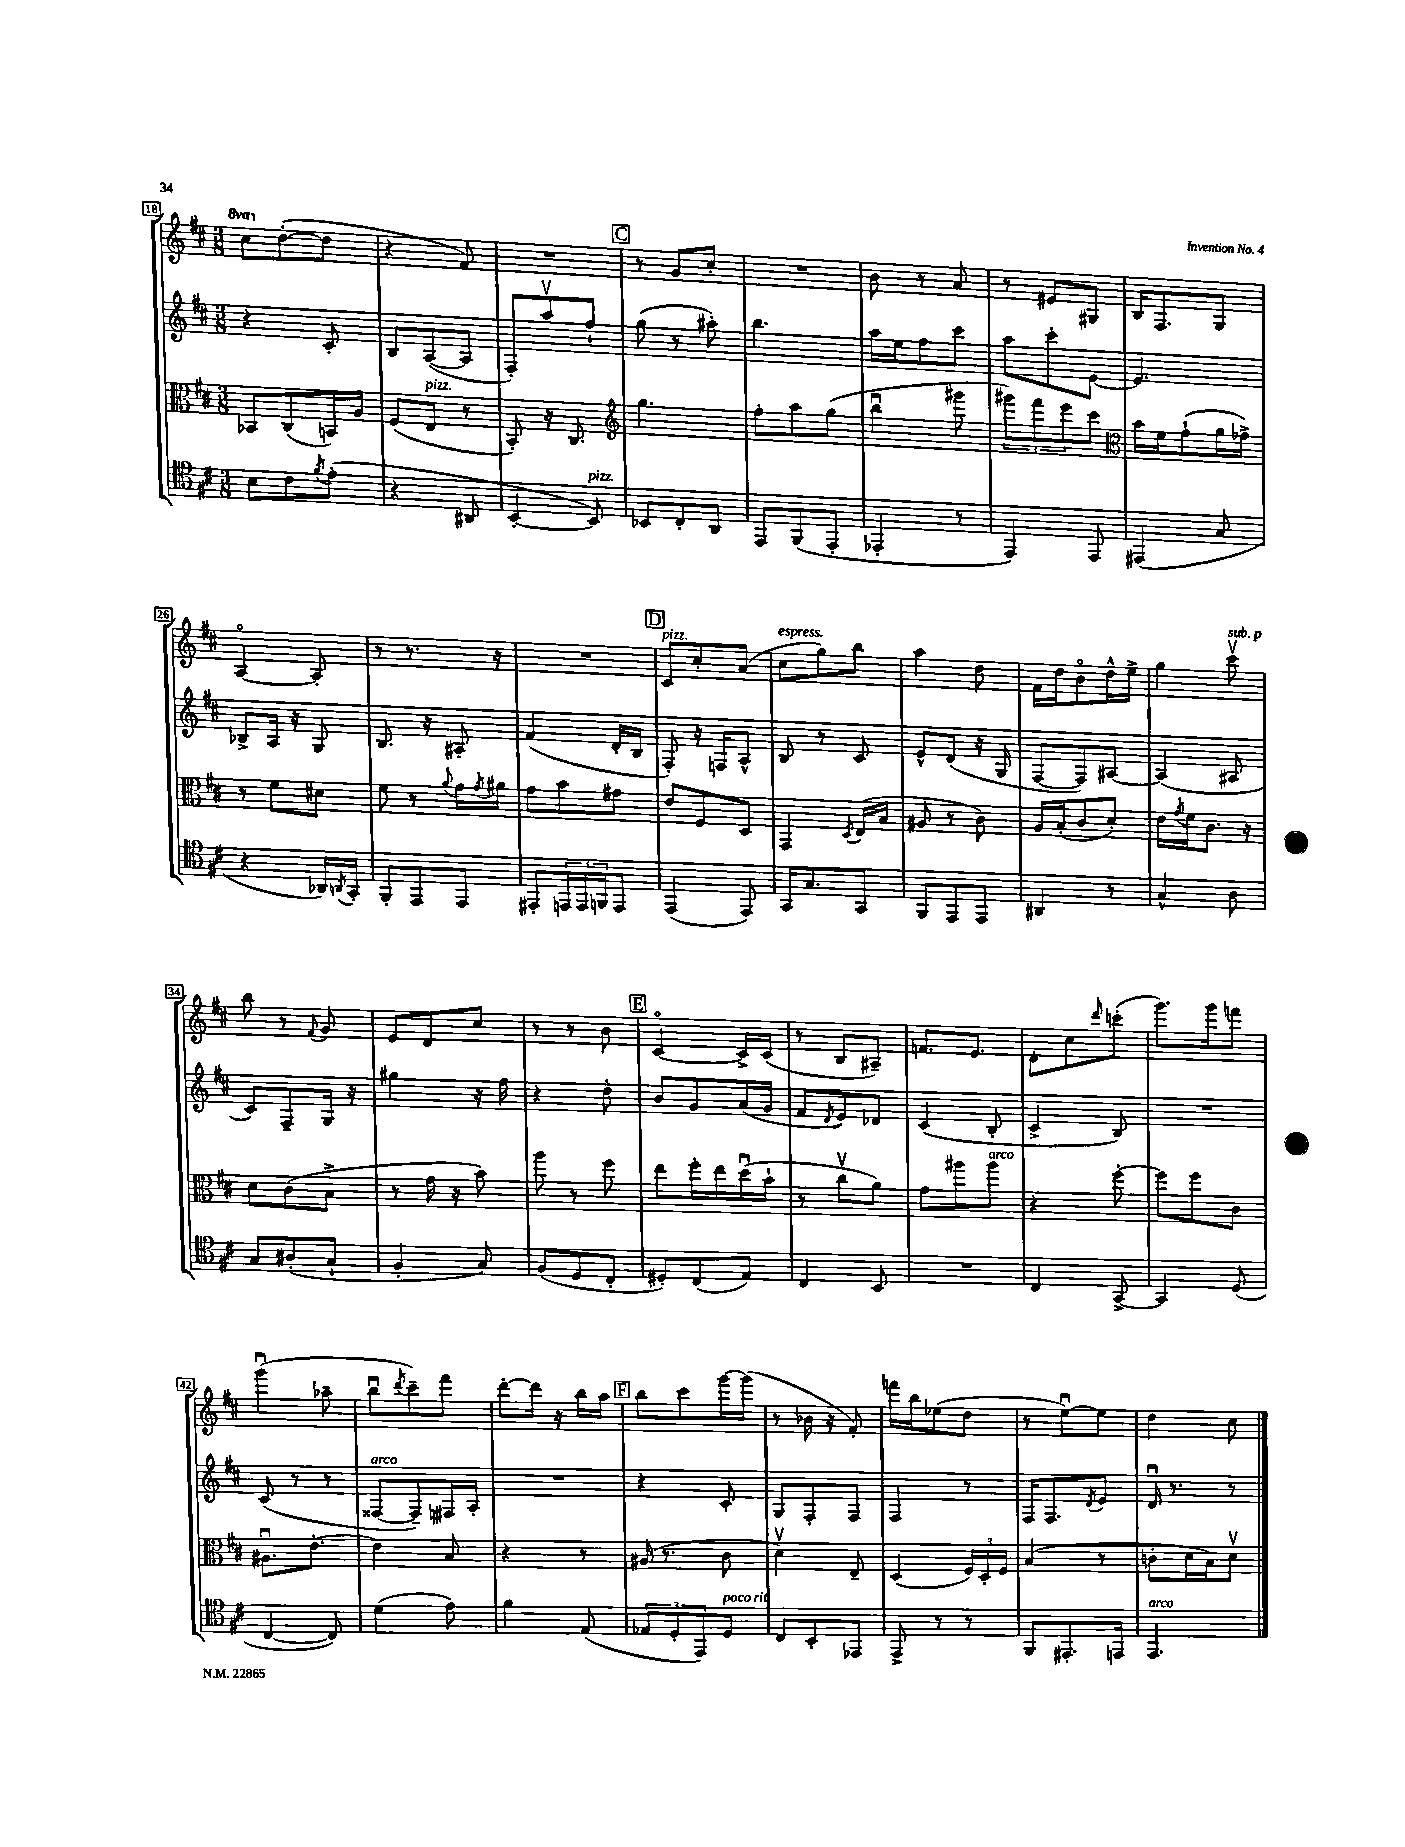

**kern	**kern	**kern	**kern
*part4	*part3	*part2	*part1
*staff4	*staff3	*staff2	*staff1
*clefC4	*clefC3	*clefG2	*clefG2
*k[f#c#]	*k[f#c#]	*k[f#c#]	*k[f#c#]
*M3/8	*M3/8	*M3/8	*M3/8
*	*	*	*8va
=18	=18	=18	=18
8B\L	8BB-X/L	4r	8ccc#\L
*	*	*	*X8va
8c#\	(8C#/	.	([8dd'\
8qf#/	.	.	.
(8e'\J	16BBn/L)	8c#'/	8dd\J]
.	16A/JJ	.	.
=19	=19	=19	=19
4r	(8F#/L	8B/L	4r
!	!LO:TX:a:i:t=pizz.	!	!
.	8E/J	([8A/	.
8AA#X/	8r	8A/J]	8f#/)
=20	=20	=20	=20
[4BB'/	8BB'/)	8F#'/L)	4.r
.	16r	8aav/	.
.	8.C#/	.	.
!LO:TX:a:i:t=pizz.	!	!	!
8BB/])	.	8ff#`/J	.
!!LO:REH:place=s1:t=C
=21	=21	=21	=21
*	*clefG2	*	*
8BB-X/L	4.gg\	(8gg\	8r
8C#'/	.	8r	8g/L
8AA/J	.	8aa#X'\)	8cc#'/J
=22	=22	=22	=22
8EE/L	8ff#'\L	4.bb\	4.r
(8FF#/	8aa\	.	.
8EE'/J	(8gg\J	.	.
=23	=23	=23	=23
4EE-X'/	4bbu\	16aa\LL	8b\
.	.	16ee\J	.
.	.	8ff#\	8r
8r	8ggg#X\	8ccc#\J	8a/
=24	=24	=24	=24
4EE/)	12ggg#X\L)	8aa\L	8r
.	12fff#\	.	.
.	.	8ccc#'\	8e#X/L
.	12eee\	.	.
8EE/	8ccc#\J	[8e\J	8G#X/J
=25	=25	=25	=25
*	*clefC3	*	*
(4EE#X/	16b\LL	4.e/]	16B/KL
.	16f#\J	.	8.F#/
.	(8g`\	.	.
8G/	16a\L	.	8G/J
.	16g-X^\JJ)	.	.
!!LO:LB:g=z
=26	=26	=26	=26
4r	8r	8B-X^/L	[4A/
.	8f#\L	16A/Jk	.
.	.	16r	.
16AA-X/LL)	8d#X\J	8G/	8A'/]
8qAAn/	.	.	.
16GG'/JJ	.	.	.
=27	=27	=27	=27
8FF#'/L	8f#\	8.B/	8r
8EE/	8r	.	8.r
.	.	16r	.
.	8qqa/	.	.
8EE/J	16g\LL	8A#X'/	.
.	8qg/	.	.
.	16a#X\JJ	.	16r
=28	=28	=28	=28
8EE#X'/L	8g\L	(4f#/	4.r
24EEn/L	8b\	.	.
24EE/	.	.	.
24FFn/J	.	.	.
8EE/J	8g#X\J	16d'/LL	.
.	.	16B/JJ	.
!!LO:REH:place=s1:t=D
=29	=29	=29	=29
!	!	!	!LO:TX:a:i:t=pizz.
(4EE/	8e/L	8F#'/)	8c#/L
.	8F#/	16r	8cc#'/
.	.	16Fn/KL	.
8EE/)	8D/J	8A^^/J	(8a/J
=30	=30	=30	=30
!	!	!	!LO:TX:a:i:t=espress.
16GG/KL	4GG/	8B/	8cc#\L
8.G/	.	.	.
.	.	8r	8gg\)
.	8qD/	.	.
8GG/J	(16E/LL	8c#/	8bb\J
.	16B/JJ	.	.
=31	=31	=31	=31
8FF#/L	8A#X/	8e^^/L	4aa\
8EE/	8r	(8d/J	.
8EE/J	8c#\)	16r	8dd\
.	.	16G/	.
=32	=32	=32	=32
4AA#X/	16A/LL	[8F#/L	16f#\LL
.	(16B'/J	.	16dd\J
.	8c#/	8F#/])	8b\
8r	8d'/J)	[8A#X/J	16dd^^\L
.	.	.	16ee^\JJ
=33	=33	=33	=33
4G^^/	16e\LL	(4A#/]	4gg\
.	8qg/	.	.
.	16f#\J	.	.
.	8.c#\J	.	.
!	!	!	!LO:TX:a:i:t=sub. p
8A\	.	8A#X/	8ccc#v\
.	16r	.	.
!!LO:LB:g=z
=34	=34	=34	=34
8G/L	8d\L	8c#/L)	8bb\
(8A#X'/	(8c#\	8F#~/	8r
.	.	.	8qqf#/
8G`/J	8B^\J	16G/Jk	8g/
.	.	16r	.
=35	=35	=35	=35
4F#'/	8r	4gg#X\	8e/L
.	16g\	.	8d/
.	16r	.	.
8G/)	8b\)	16r	8cc#/J
.	.	16ff#\	.
=36	=36	=36	=36
(8F#/L	8aa\	4r	8r
8D/	8r	.	8r
8C#'/J	8ff#\	8dd'\	8b\
!!LO:REH:place=s1:t=E
=37	=37	=37	=37
8D#X'/L)	8ee\L	8b/L	[4c#/
(8C#/	16ff#'\L	8g/	.
.	16ee\	.	.
8E/J)	(16ddu\	(16a/L	16c#^/LL]
.	16b`\JJ	16g/JJ	(16c#/JJ
=38	=38	=38	=38
4C#/	8r	8f#/L	8r
.	.	8qd/	.
.	8cc#v\L	8e/)	8B/L
8BB/	8a\J)	8d-X/J	8A#X~/J)
=39	=39	=39	=39
4.r	8g\L	(4c#/	8.fn/L
.	8aa#X\	.	.
.	.	.	8.e/J
!	!LO:TX:a:i:t=arco	!	!
.	8aa#\J	8B'/	.
=40	=40	=40	=40
4C#/	4r	4c#^/	8d'\L
.	.	.	8cc#\
.	.	.	16qqddd/
[8GG^/	[8ff#'\	8B/)	(8cccn'\J
=41	=41	=41	=41
4GG/]	8ff#\L]	4.r	8.ggg\L)
.	8ff#\	.	.
.	.	.	16ggg\k
(8D/	8c#\J	.	8fffn\J
!!LO:LB:g=z
=42	=42	=42	=42
[4C#/	8.A#Xu\L	(8c#/	(4gggu\
.	.	8r	.
.	[8.e'\J	.	.
8C#/])	.	8r	8aa-X~\
=43	=43	=43	=43
!	!	!LO:TX:a:i:t=arco	!
(4d\	4e\]	[8F##X/L	8bbu\L
.	.	.	8qddd/
.	.	8F##~/])	8ccc#~\)
8e\)	8B/	16F#X/L	8fff#\J
.	.	16A'/JJ	.
=44	=44	=44	=44
4f#\	4r	4.r	[8ddd'\L
.	.	.	16ddd\Jk]
.	.	.	16r
(8E/	8r	.	16bb\LL
.	.	.	16aa\JJ
!!LO:REH:place=s1:t=F
=45	=45	=45	=45
12E-X/L	(16A#X/	4r	8bb\L
.	8.r	.	.
12D'/	.	.	.
.	.	.	8ccc#\
12EE/)	.	.	.
!LO:TX:a:i:t=poco rit.	!	!	!
8D/J	8c#\	8c#'/	[16ggg\L
.	.	.	(16ggg\JJ]
=46	=46	=46	=46
8C#/L	4dv\)	8G/L	8r
8BB'/	.	8F#'/	16b-X\
.	.	.	16r
8EE-X/J	8E~/	8F#/J	8f#'/)
=47	=47	=47	=47
8EE^/	(4D/	4F#/	16fffn\LL
.	.	.	16bb\J
8r	.	.	(8ee-X\
8r	24F#/LL)	8r	8dd\J
.	24D'/	.	.
.	24F#/JJ	.	.
=48	=48	=48	=48
8FF#/L	(4B/	16F#/KL	8r
.	.	8.F#/	.
8.EE#X'/	.	.	[8eeu\L)
.	.	8qd/	.
.	8r	8e/J	8ee\J]
16EEn/Jk	.	.	.
=49	=49	=49	=49
!LO:TX:a:i:t=arco	!	!	!
4.EE/	8cn'\L	16du/	4dd\
.	.	8.r	.
.	16d\L	.	.
.	16B\J)	.	.
.	8dv\J	8r	8cc#\
==	==	==	==
*-	*-	*-	*-
